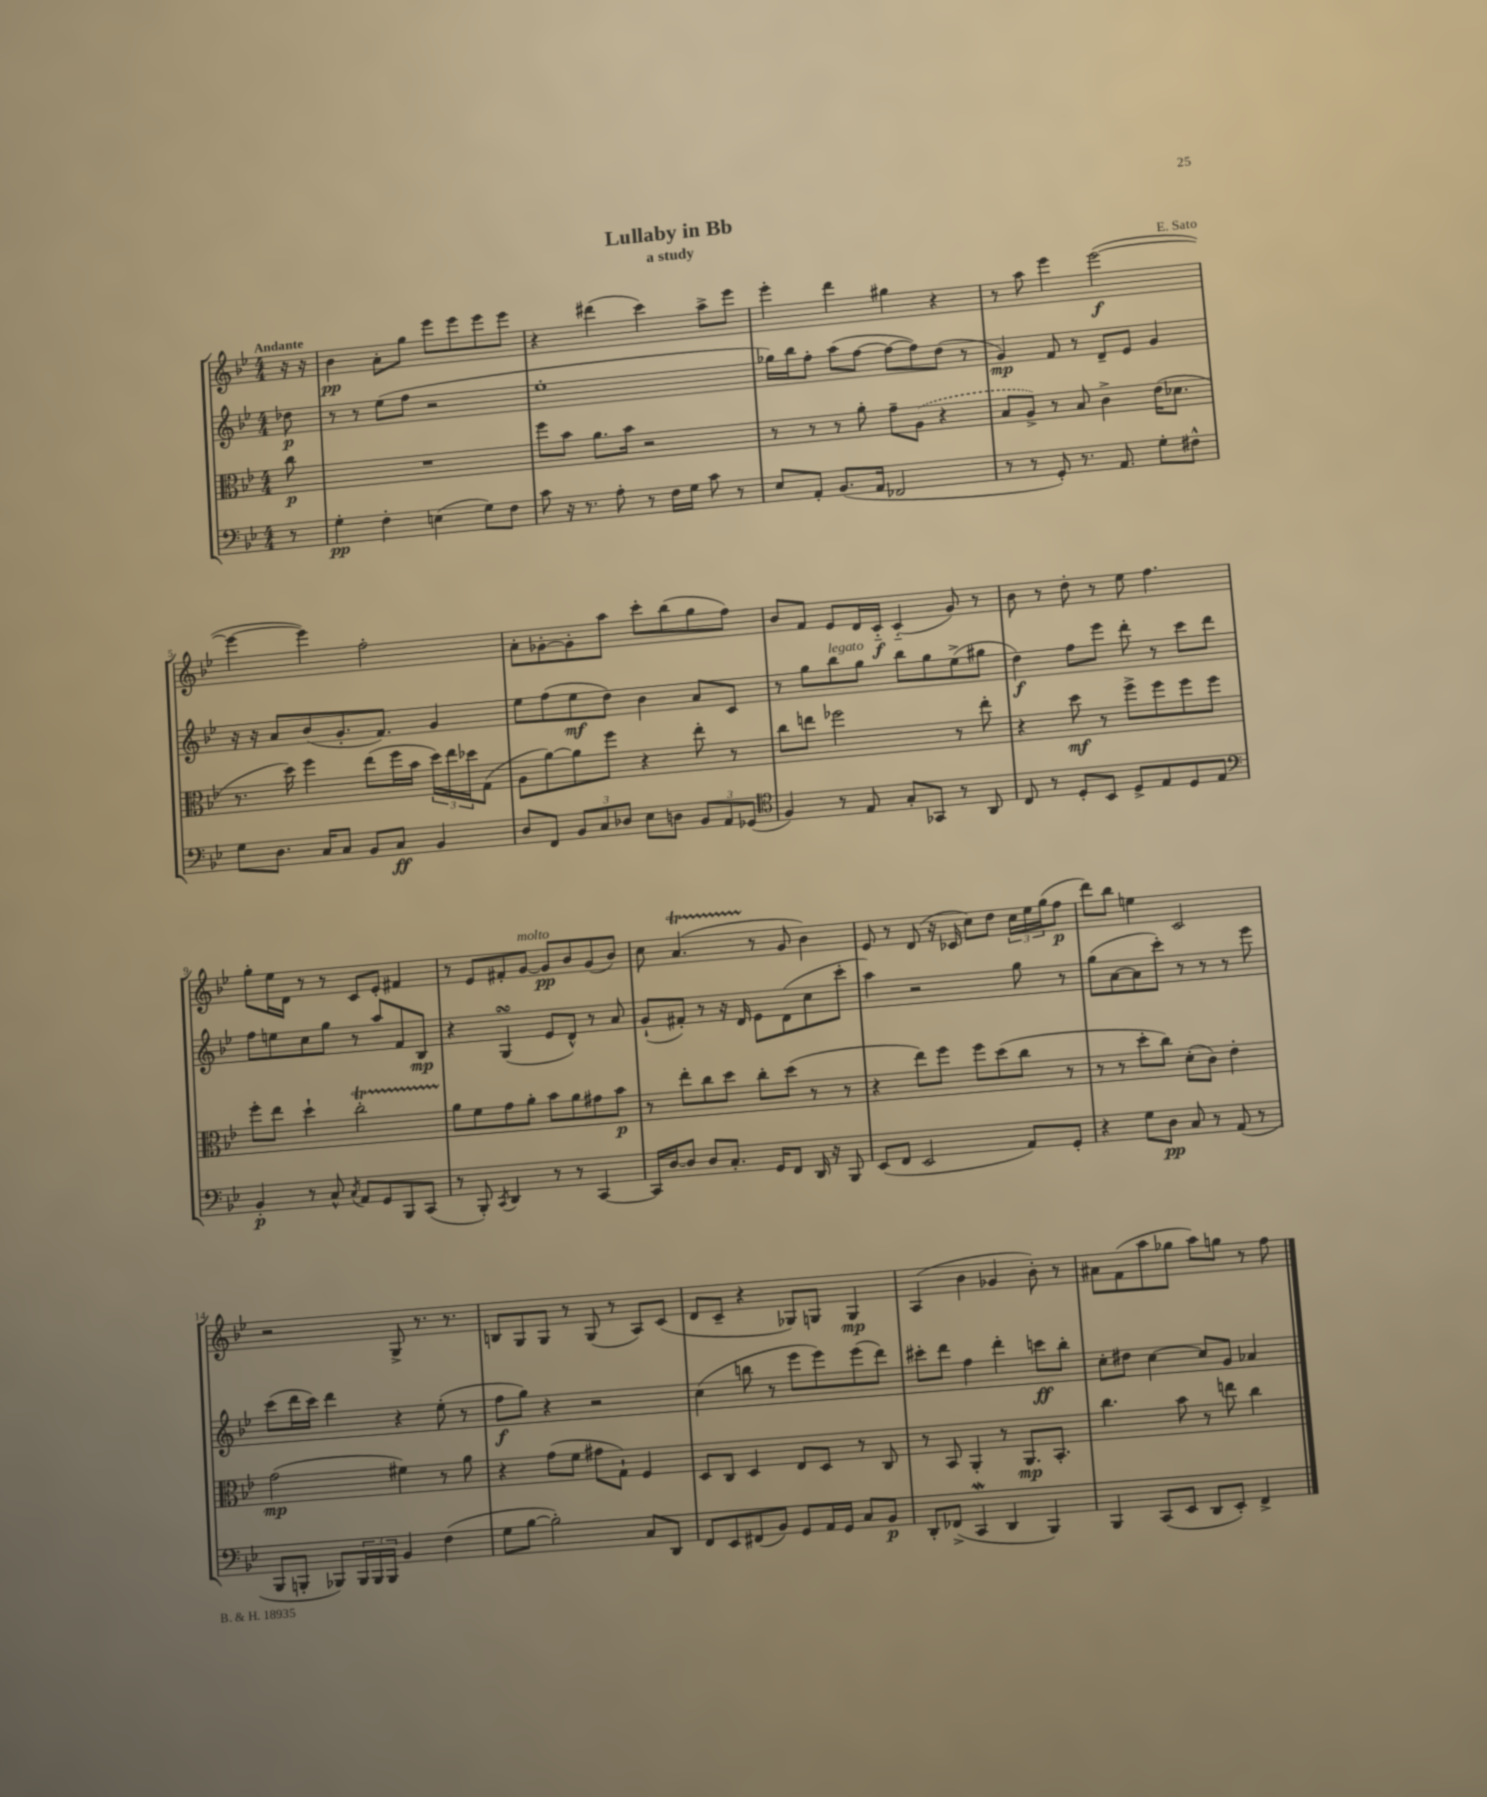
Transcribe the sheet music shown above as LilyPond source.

\header { title = "Lullaby in Bb" composer = "E. Sato" subtitle = "a study" }
<<
\new StaffGroup <<
\new Staff = "s0" {
    \clef treble \key bes \major \numericTimeSignature \time 4/4 \partial 8 \tempo "Andante"
    r16 r16 |
    bes'4\pp a'8-. g''8 ees'''8 ees'''8 ees'''8 ees'''8 |
    r4 dis'''4( c'''4) a''8-> ees'''8 |
    ees'''4-. d'''4 gis''4 r4 |
    r8 a''8 ees'''4 ees'''2~\f( |
    ees'''4~ ees'''4) f''2-. |
    a'8-. ges'8~-. ges'8-. a''8 c'''8-. bes''8( g''8 f''8) |
    bes'8 f'8 ees'8 d'16 c'16-_\f c'4-_( g'8) r8 |
    bes'8 r8 d''8-. r8 ees''8 f''4. |
    g''8-. ees''16 d'16 r8 r8 c'8 ees'8-. fis'4 |
    r8 ees'8 fis'8-. g'8~^\markup { \italic "molto" } g'8\pp bes'8 g'8( bes'8) |
    c''8 a'4.\startTrillSpan( r8\stopTrillSpan g'8 bes'4) |
    ees'8 r8 d'8( r16 ces'16 c''8) d''8 \tuplet 3/2 { c''16 ees''16 g''16( } f''8\p |
    d'''8) bes''8 e''4 c'2 |
    r2 g8-> r8. r8. |
    b8 g8 g8 r8 g8( r8 a8) c'8( |
    d'8 c'8-- r4 ges8) g8 g4\mp |
    a4( bes'4 ges'4 bes'8-.) r8 |
    ais'8 f'8( a''8 ges''8 a''8) g''8 r8 f''8 \bar "|." |
}
\new Staff = "s1" {
    \clef treble \key bes \major \numericTimeSignature \time 4/4 \partial 8
    des''8\p |
    r8 r8 ees''8( f''8 r2 |
    ees''1-. |
    ges''16) bes''16 f''8-. a''8( f''8~ f''8~ f''8) d''8( r8 |
    g'4\mp) f'8 r8 d'8-- ees'8 g'4 |
    r16 r16 a'8 bes'8( g'8.-. f'8.) g'4 |
    ees''8 f''8( ees''8\mf d''8) bes'4 a'8 c'8 |
    r8 g''8 bes''8^\markup { \italic "legato" } g''8 bes''8 g''8 ees''8->( gis''8 |
    d''4\f) f''8 ees'''8 d'''8-. r8 c'''8 d'''8 |
    f''8 e''8 c''8 g''8 r8 a''8 f'8 bes8\mp |
    r4 g4\turn( ees'8 d'8-^) r8 a'8 |
    g'8-!( fis'8-.) r8 r16 d'16 ees'8 d'8( c''8 c'''8-. |
    a''4) r2 g''8 r8 |
    g''8( a'8~ a'8 c'''8-.) r8 r8 r8 ees'''8 |
    c'''8( d'''16 c'''16) d'''4 r4 ees''8-.( r8 |
    f''8\f g''8) r4 r2 |
    c''4( b''8 r8 ees'''8 ees'''8) ees'''8( d'''8) |
    cis'''8-. d'''8 f''4 d'''4-. c'''8\ff bes''8-. |
    c''8-. dis''8 c''4~ c''8 g'8 aes'4 \bar "|." |
}
\new Staff = "s2" {
    \clef alto \key bes \major \numericTimeSignature \time 4/4 \partial 8
    c''8\p |
    R1 |
    f''8 bes'8 a'8. bes'16 r2 |
    r8 r8 r8 a'8-. g'8-- \once \slurDashed a8( r4 |
    bes8 a8->) r8 bes8 c'4-> ees'16( des'8. |
    r8. d''16) f''4 ees''8( f''16 bes'16 \tuplet 3/2 { d''16) ees''16 des''16 } g8( |
    a8 a'8~) a'8 f''8 r4 ees''8-. r8 |
    c''8 e''8 fes''2 r8 e''8-. |
    r4 d''8\mf r8 f''8-> f''8 f''8 f''8 |
    f''8-. ees''8 d''4-! c''2-.\startTrillSpan |
    a'8\stopTrillSpan f'8 g'8 a'8-. bes'8 a'8 gis'8 bes'8\p |
    r8 ees''8-. c''8 d''8 c''8-. d''8( r8 r8 |
    r4 ees''8) f''8 f''8 d''8( c''8 r8 |
    r8 r8 d''8-. c''8) d'8-.( c'8) ees'4-. |
    g'2\mp( fis'4) r8 a'8 |
    r4 g'8( f'8 gis'8 g8-!) f4 |
    d8 c8 d4 ees8 d8 r8 c8 |
    r8 bes,8 a,4-. r8 a,8.\mp bes,8.-. |
    c''4. bes'8 r8 e''8 c''4 \bar "|." |
}
\new Staff = "s3" {
    \clef bass \key bes \major \numericTimeSignature \time 4/4 \partial 8
    r8 |
    g4-.\pp f4-. e4( g8) f8 |
    c'8 r16 r8. a8-. r8 f16 g16 c'8 r8 |
    ees8 a,8-. bes,8.( a,16 fes,2 |
    r8 r8 g,8-.) r8. a,8. g8-. fis8-^ |
    g8 d8. c16 c8 bes,8 c8\ff bes,4 |
    d8 f,8 \tuplet 3/2 { bes,8 c8 des8 } ees8 d8 \tuplet 3/2 { bes,8 a,8 ges,8( } |
    \clef tenor f4) r8 ees8 g8-. ges,8 r8 a,8 |
    c8 r8 d8-. bes,8 d8-> ees8 d8 ees8 |
    \clef bass bes,4-.\p r8 c8-^ \acciaccatura { c8 } a,8 g,8 bes,,8 c,8( |
    r8 bes,,8-.) \acciaccatura { c,8 } d,4 r8 r8 c,4~ |
    c,16 d16~ d8 d8 c8.-. g,16 f,8 d,16 r16 bes,,8 |
    ees,8( f,8 ees,2 a,8) g,8-. |
    r4 g8 d8\pp c8 r8 a,8( r8 |
    bes,,8 b,,8-. bes,,8) \tuplet 3/2 { bes,,16 bes,,16 bes,,16 } bes,4 f4( |
    g8 bes8~ bes2-.) c8 d,8 |
    f,8 ees,8 fis,8( bes,8) g,8 a,16 g,16 c8 bes,8\p |
    d,8-. fes,8->( c,4\mordent d,4 bes,,4) |
    bes,,4 c,8( ees,8 d,8 ees,8-.) f,4-> \bar "|." |
}
>>
>>
